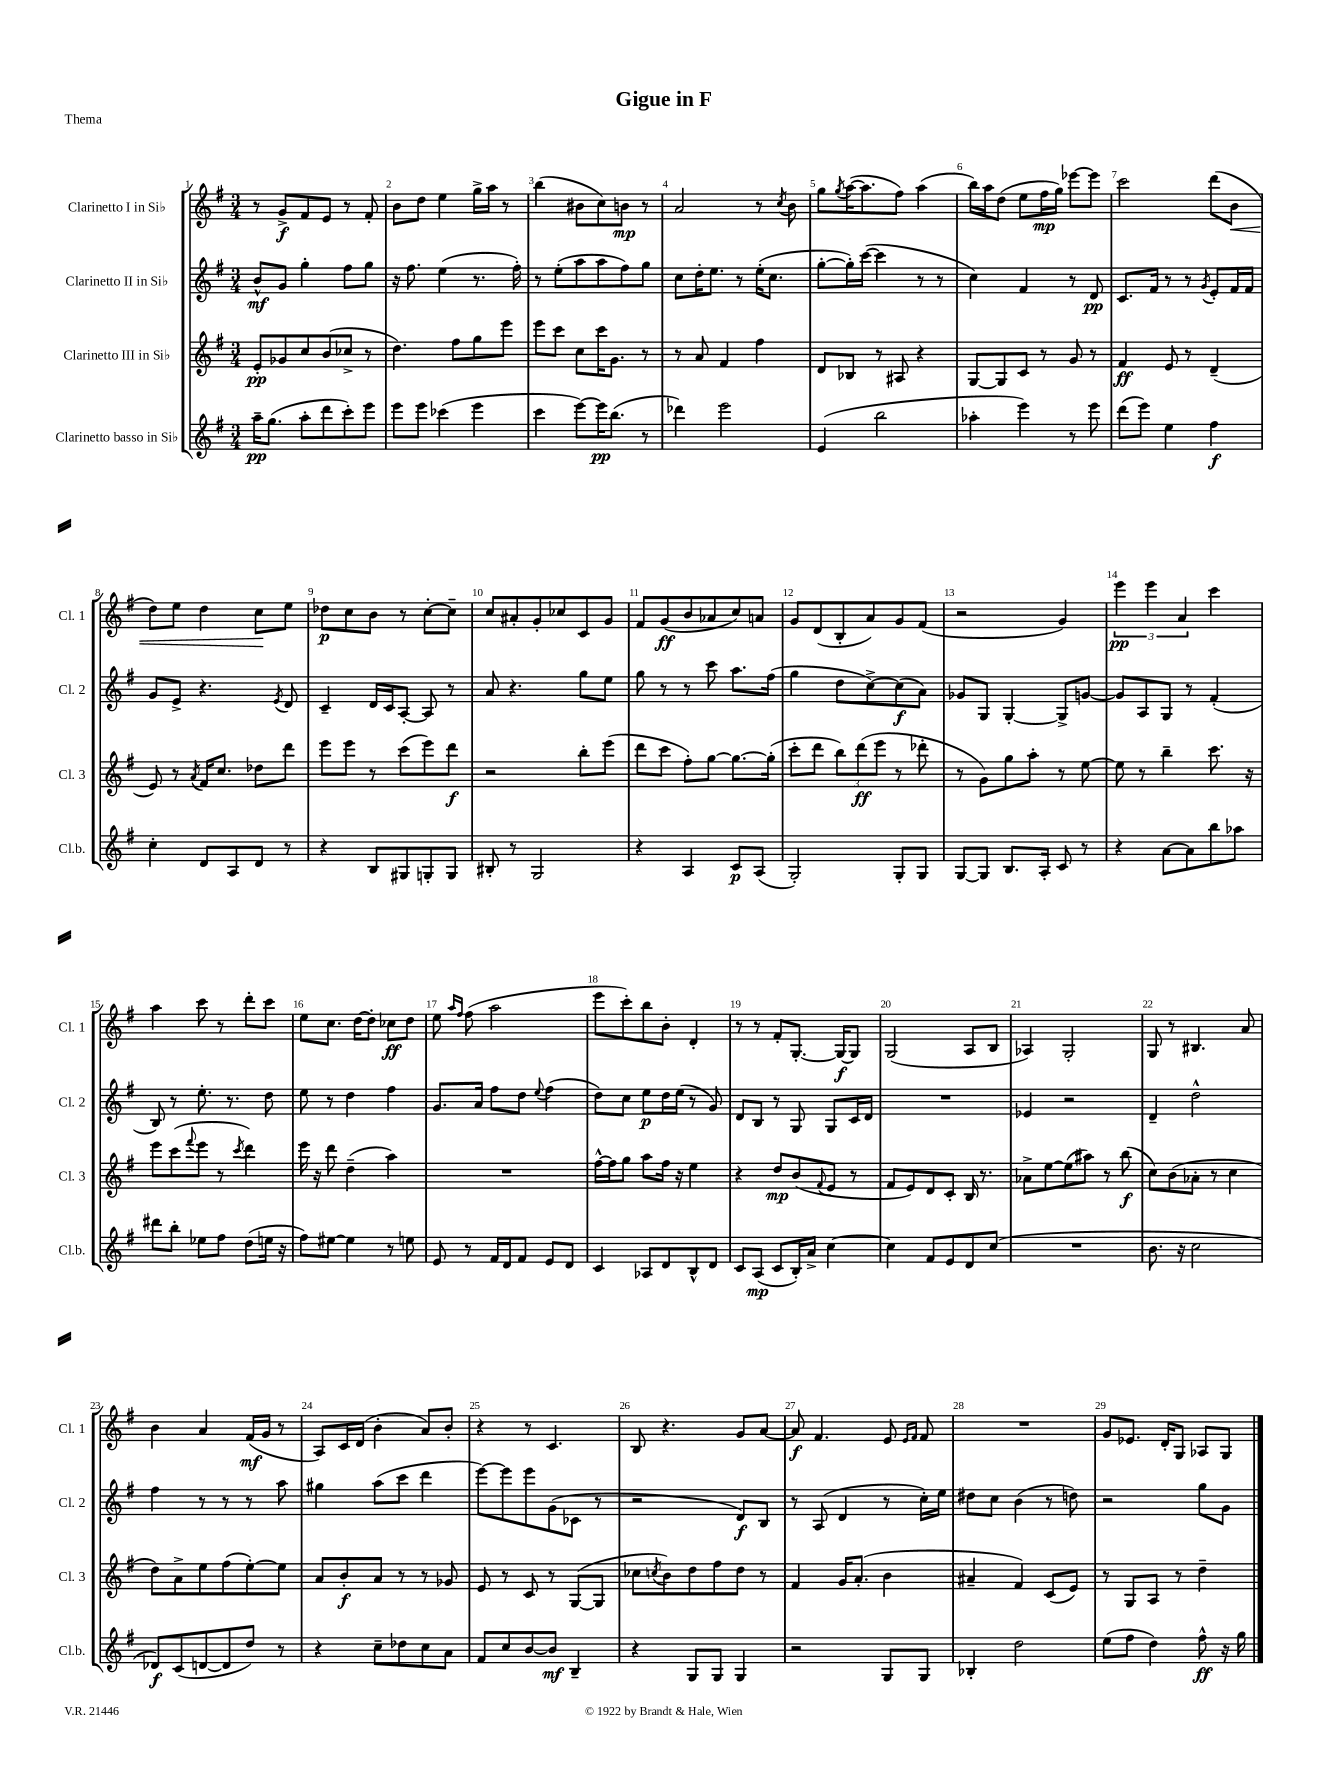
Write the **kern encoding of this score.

**kern	**dynam	**kern	**dynam	**kern	**dynam	**kern	**dynam
*part4	*part4	*part3	*part3	*part2	*part2	*part1	*part1
*staff4	*staff4	*staff3	*staff3	*staff2	*staff2	*staff1	*staff1
*I"Clarinetto basso in Si♭	*	*I"Clarinetto III in Si♭	*	*I"Clarinetto II in Si♭	*	*I"Clarinetto I in Si♭	*
*I'Cl.b.	*	*I'Cl. 3	*	*I'Cl. 2	*	*I'Cl. 1	*
*clefG2	*	*clefG2	*	*clefG2	*	*clefG2	*
*k[f#]	*	*k[f#]	*	*k[f#]	*	*k[f#]	*
*M3/4	*	*M3/4	*	*M3/4	*	*M3/4	*
=1	=1	=1	=1	=1	=1	=1	=1
16aa~\KL	pp	8e'/L	pp	8b^^/L	mf	8r	.
(8.gg\J	.	.	.	.	.	.	.
.	.	8g-X/	.	8g/J	.	8g^/L	f
8aa'\L	.	8cc/	.	4gg'\	.	8f#/	.
8ddd\	.	(8b/	.	.	.	8e/J	.
8ccc'\)	.	8cc-X^/J	.	8ff#\L	.	8r	.
8eee\J	.	8r	.	8gg\J	.	8f#'/	.
=2	=2	=2	=2	=2	=2	=2	=2
8eee\L	.	4.dd\)	.	16r	.	8b\L	.
.	.	.	.	8.ff#\	.	.	.
8eee\J	.	.	.	.	.	8dd\J	.
(4ccc-X\	.	.	.	(4ee\	.	4ee\	.
.	.	8ff#\L	.	.	.	.	.
4eee\	.	8gg\	.	8.r	.	16gg^\LL	.
.	.	.	.	.	.	16aa\JJ	.
.	.	8eee\J	.	.	.	8r	.
.	.	.	.	16ff#'\)	.	.	.
=3	=3	=3	=3	=3	=3	=3	=3
4ccc\	.	8eee\L	.	8r	.	(4bb\	.
.	.	8ccc\J	.	(8ee'\L	.	.	.
[8eee\L)	.	8cc\L	.	8aa\	.	8b#X\L	.
16eee\K]	pp	16ccc\K	.	8aa\	.	8cc\)	.
(8.bb\J	.	8.g\J	.	.	.	.	.
.	.	.	.	8ff#\)	.	8bn\J	mp
8r	.	8r	.	8gg\J	.	8r	.
=4	=4	=4	=4	=4	=4	=4	=4
4ddd-X\)	.	8r	.	8cc\L	.	2a/	.
.	.	8a/	.	16dd'\K	.	.	.
.	.	.	.	8.ee\J	.	.	.
2eee\	.	4f#/	.	.	.	.	.
.	.	.	.	8r	.	.	.
.	.	4ff#\	.	(16ee'\KL	.	8r	.
.	.	.	.	8.cc\J	.	.	.
.	.	.	.	.	.	8qcc/	.
.	.	.	.	.	.	8b\	.
=5	=5	=5	=5	=5	=5	=5	=5
(4e/	.	8d/L	.	[8gg'\L	.	8gg\L	.
.	.	.	.	.	.	8qgg/	.
.	.	8B-X/J	.	16gg'\L])	.	([16aa\K	.
.	.	.	.	([16ccc\JJ	.	8.aa\]	.
2bb\	.	8r	.	4ccc\]	.	.	.
.	.	8A#X/	.	.	.	8ff#\J)	.
.	.	4r	.	8r	.	(4aa\	.
.	.	.	.	8r	.	.	.
=6	=6	=6	=6	=6	=6	=6	=6
4aa-X'\	.	[8G/L	.	4cc\)	.	16bb\LL)	.
.	.	.	.	.	.	16aa\J	.
.	.	8G/]	.	.	.	(8dd\J	.
4eee\)	.	8c/J	.	4f#/	.	8ee\L	.
.	.	8r	.	.	.	16ff#\L	mp
.	.	.	.	.	.	16gg\JJ)	.
8r	.	8g/	.	8r	.	[8eee-X\L	.
8eee\	.	8r	.	8d/	pp	8eee-\J]	.
=7	=7	=7	=7	=7	=7	=7	=7
(8ddd\L	.	4f#/	ff	8.c/L	.	2ccc\	.
8eee\J)	.	.	.	.	.	.	.
.	.	.	.	16f#/Jk	.	.	.
4ee\	.	8e/	.	8r	.	.	.
.	.	8r	.	8r	.	.	.
.	.	.	.	8qg/	.	.	.
4ff#\	f	(4d~/	.	8e'/L	.	(8ddd\L	.
!	!	!	!	!	!	!	!LO:HP:b
.	.	.	.	16f#/L	.	8b\J	<
.	.	.	.	16f#/JJ	.	.	.
!!LO:LB:g=z
=8	=8	=8	=8	=8	=8	=8	=8
4cc'\	.	8e/)	.	8g/L	.	8dd\L)	.
.	.	8r	.	8e^/J	.	8ee\J	.
.	.	8qa/	.	.	.	.	.
8d/L	.	16f#/KL	.	4.r	.	4dd\	.
.	.	8.cc/J	.	.	.	.	.
8A/	.	.	.	.	.	.	.
8d/J	.	8dd-X\L	.	.	.	8cc\L	.
.	.	.	.	8qe/	.	.	.
8r	.	8ddd\J	.	8d/	.	8ee\J	[
=9	=9	=9	=9	=9	=9	=9	=9
4r	.	8eee\L	.	4c~/	.	8dd-X\L	p
.	.	8eee\J	.	.	.	8cc\	.
8B/L	.	8r	.	16d/LL	.	8b\J	.
.	.	.	.	16c/J	.	.	.
8G#X/	.	(8ccc\L	.	[8A'/J	.	8r	.
8Gn'/	.	8eee\)	.	8A/]	.	[8cc'\L	.
8G/J	.	8ddd\J	f	8r	.	8cc~\J]	.
=10	=10	=10	=10	=10	=10	=10	=10
8B#X'/	.	2r	.	8a/	.	8cc/L	.
8r	.	.	.	4.r	.	8a#X'/	.
2G/	.	.	.	.	.	8g'/	.
.	.	.	.	.	.	8cc-X/	.
.	.	8bb'\L	.	8gg\L	.	8c/	.
.	.	(8eee\J	.	8ee\J	.	8g/J	.
=11	=11	=11	=11	=11	=11	=11	=11
4r	.	8ddd\L	.	8gg\	.	8f#/L	.
.	.	8ccc\J	.	8r	.	(8g/	ff
4A/	.	8ff#'\L)	.	8r	.	8b/	.
.	.	[8gg\J	.	8ccc\	.	8a-X/	.
8c/L	p	8.gg\L_	.	8.aa\L	.	8cc/)	.
(8A/J	.	.	.	.	.	8an/J	.
.	.	(16gg'\Jk]	.	(16ff#\Jk	.	.	.
=12	=12	=12	=12	=12	=12	=12	=12
2G'/)	.	8ccc'\L	.	4gg\	.	8g/L	.
.	.	8ddd\J	.	.	.	(8d/	.
.	.	12bb\L)	.	8dd\L	.	8B'/	.
.	.	(12ddd\	ff	.	.	.	.
.	.	.	.	[8cc^\)	.	8a/)	.
.	.	12eee\J	.	.	.	.	.
8G'/L	.	8r	.	(8cc\]	f	8g/	.
8G/J	.	8ddd-X'\	.	8a\J)	.	(8f#/J	.
=13	=13	=13	=13	=13	=13	=13	=13
[8G/L	.	8r	.	8g-X/L	.	2r	.
8G/J]	.	8g\L)	.	8G/J	.	.	.
8.B/L	.	8gg\	.	[4G'/	.	.	.
.	.	8aa'\J	.	.	.	.	.
16A'/Jk	.	.	.	.	.	.	.
8c/	.	8r	.	8G^/L]	.	4g/)	.
8r	.	[8ee\	.	[8gn/J	.	.	.
=14	=14	=14	=14	=14	=14	=14	=14
4r	.	8ee\]	.	8g/L]	.	6eee\	pp
.	.	8r	.	8A/	.	.	.
.	.	.	.	.	.	6eee\	.
[8a\L	.	4bb~\	.	8G/J	.	.	.
.	.	.	.	.	.	6a/	.
8a\]	.	.	.	8r	.	.	.
8bb\	.	8.ccc\	.	(4f#'/	.	4ccc\	.
8aa-X\J	.	.	.	.	.	.	.
.	.	16r	.	.	.	.	.
!!LO:LB:g=z
=15	=15	=15	=15	=15	=15	=15	=15
8ddd#X\L	.	8eee\L	.	8B/)	.	4aa\	.
8bb'\J	.	(8ccc\	.	8r	.	.	.
.	.	8qqfff#/	.	.	.	.	.
8ee-X\L	.	8eee\J	.	8.ee'\	.	8ccc\	.
8ff#\J	.	8r	.	.	.	8r	.
.	.	.	.	8.r	.	.	.
.	.	8qccc/	.	.	.	.	.
(8dd\L	.	4ddd\)	.	.	.	8ddd'\L	.
16een\Jk	.	.	.	8dd\	.	8ccc\J	.
16r	.	.	.	.	.	.	.
=16	=16	=16	=16	=16	=16	=16	=16
8ff#\L)	.	16eee\	.	8ee\	.	8ee\L	.
.	.	16r	.	.	.	.	.
[8ee#X\J	.	8ddd\	.	8r	.	8.cc\J	.
4ee#\]	.	(4dd~\	.	4dd\	.	.	.
.	.	.	.	.	.	[16dd\KL	.
.	.	.	.	.	.	8dd'\J]	.
8r	.	4aa\)	.	4ff#\	.	8cc-X\L	ff
8een\	.	.	.	.	.	8dd\J	.
=17	=17	=17	=17	=17	=17	=17	=17
8e/	.	2.r	.	8.g/L	.	8ee\	.
.	.	.	.	.	.	16qqaa/LL	.
.	.	.	.	.	.	16qqff#/JJ	.
8r	.	.	.	.	.	(8ff#\	.
.	.	.	.	16a/Jk	.	.	.
16f#/LL	.	.	.	8ff#\L	.	2aa\	.
16d/J	.	.	.	.	.	.	.
8f#/J	.	.	.	8dd\J	.	.	.
.	.	.	.	8qqee/	.	.	.
8e/L	.	.	.	(4ff#\	.	.	.
8d/J	.	.	.	.	.	.	.
=18	=18	=18	=18	=18	=18	=18	=18
4c/	.	[16ff#^^\LL	.	8dd\L)	.	8eee\L	.
.	.	16ff#\J]	.	.	.	.	.
.	.	8gg\J	.	8cc\J	.	8ccc'\)	.
8A-X/L	.	8aa\L	.	8ee\L	p	8bb\	.
8d/	.	16ff#\Jk	.	16dd\L	.	8b'\J	.
.	.	16r	.	(16ee\JJ	.	.	.
8B^^/	.	4ee\	.	8r	.	4d'/	.
8d/J	.	.	.	8g/)	.	.	.
=19	=19	=19	=19	=19	=19	=19	=19
8c/L	.	4r	.	8d/L	.	8r	.
(8A/J	mp	.	.	8B/J	.	8r	.
8c/L	.	8dd/L	mp	8r	.	8f#'/L	.
16B'/L)	.	(8b/	.	8G/	.	[8.G'/J	.
16a^/JJ	.	.	.	.	.	.	.
.	.	8qqf#/	.	.	.	.	.
[4cc\	.	8e/J	.	8G/L	.	.	.
.	.	.	.	.	.	16G/KL_	f
.	.	8r	.	16c/L	.	8G/J]	.
.	.	.	.	16d/JJ	.	.	.
=20	=20	=20	=20	=20	=20	=20	=20
4cc\]	.	8f#/L	.	2.r	.	(2G/	.
.	.	8e/)	.	.	.	.	.
8f#/L	.	8d/	.	.	.	.	.
8e/	.	8c'/J	.	.	.	.	.
8d/	.	16B/	.	.	.	8A/L	.
.	.	8.r	.	.	.	.	.
(8cc/J	.	.	.	.	.	8B/J	.
=21	=21	=21	=21	=21	=21	=21	=21
2.r	.	8a-X^\L	.	4e-X/	.	4A-X/)	.
.	.	[8ee\	.	.	.	.	.
.	.	(8ee\]	.	2r	.	2G'/	.
.	.	8aa#X\J)	.	.	.	.	.
.	.	8r	.	.	.	.	.
.	.	(8bb\	f	.	.	.	.
=22	=22	=22	=22	=22	=22	=22	=22
8.b\	.	8cc\L)	.	4d~/	.	8G/	.
.	.	(8b\	.	.	.	8r	.
16r	.	.	.	.	.	.	.
2cc\	.	8a-X'\J	.	2dd^^\	.	4.B#X/	.
.	.	8r	.	.	.	.	.
.	.	4cc\	.	.	.	.	.
.	.	.	.	.	.	8a/	.
!!LO:LB:g=z
=23	=23	=23	=23	=23	=23	=23	=23
8d-X/L)	f	8dd\L)	.	4ff#\	.	4b\	.
(8c/	.	8a^\	.	.	.	.	.
[8dn/	.	8ee\	.	8r	.	4a/	.
8d/]	.	(8ff#\	.	8r	.	.	.
8dd/J)	.	[8ee'\)	.	8r	.	(16f#/LL	mf
.	.	.	.	.	.	16g/JJ	.
8r	.	8ee\J]	.	8aa\	.	8r	.
=24	=24	=24	=24	=24	=24	=24	=24
4r	.	8a/L	.	4gg#X\	.	8A/L)	.
.	.	8b'/	f	.	.	16c/L	.
.	.	.	.	.	.	(16d/JJ	.
8cc~\L	.	8a/J	.	(8aa\L	.	4b'\	.
8dd-X\	.	8r	.	8ccc\J	.	.	.
8cc\	.	8r	.	4ddd\	.	8a/L)	.
8a\J	.	8g-X/	.	.	.	8b'/J	.
=25	=25	=25	=25	=25	=25	=25	=25
8f#/L	.	8e/	.	[8eee\L)	.	4r	.
8cc/	.	8r	.	8eee\]	.	.	.
[8b/	.	8c/	.	8eee\	.	8r	.
8b/J]	mf	8r	.	(8g\	.	4.c/	.
4B~/	.	([8G/L	.	8c-X\J	.	.	.
.	.	8G/J]	.	8r	.	.	.
=26	=26	=26	=26	=26	=26	=26	=26
4r	.	8cc-X\L	.	2r	.	8B/	.
.	.	8qccn/	.	.	.	.	.
.	.	8b\)	.	.	.	4.r	.
8G/L	.	8dd\	.	.	.	.	.
8G/J	.	8ff#\	.	.	.	.	.
4G/	.	8dd\J	.	8d/L)	f	8g/L	.
.	.	8r	.	8B/J	.	[8a/J	.
=27	=27	=27	=27	=27	=27	=27	=27
2r	.	4f#/	.	8r	.	8a/]	f
.	.	.	.	(8A/	.	4.f#/	.
.	.	16g/KL	.	4d/	.	.	.
.	.	(8.a'/J	.	.	.	.	.
8G/L	.	4b\	.	8r	.	8e/	.
.	.	.	.	.	.	16qqe/LL	.
.	.	.	.	.	.	16qqf#/JJ	.
8G/J	.	.	.	16cc'\LL)	.	8f#/	.
.	.	.	.	16ee\JJ	.	.	.
=28	=28	=28	=28	=28	=28	=28	=28
4B-X'/	.	4a#X~/	.	8dd#X\L	.	2.r	.
.	.	.	.	8cc\J	.	.	.
2dd\	.	4f#/)	.	(4b\	.	.	.
.	.	(8c/L	.	8r	.	.	.
.	.	8e/J)	.	8ddn\)	.	.	.
=29	=29	=29	=29	=29	=29	=29	=29
(8ee\L	.	8r	.	2r	.	8g/L	.
8ff#\J	.	8G/L	.	.	.	8.e-X/J	.
4dd\)	.	8A/J	.	.	.	.	.
.	.	.	.	.	.	16d'/KL	.
.	.	8r	.	.	.	8G/J	.
8ff#^^\	ff	4dd~\	.	8gg\L	.	8A-X/L	.
16r	.	.	.	8g\J	.	8G/J	.
16gg\	.	.	.	.	.	.	.
==	==	==	==	==	==	==	==
*-	*-	*-	*-	*-	*-	*-	*-
